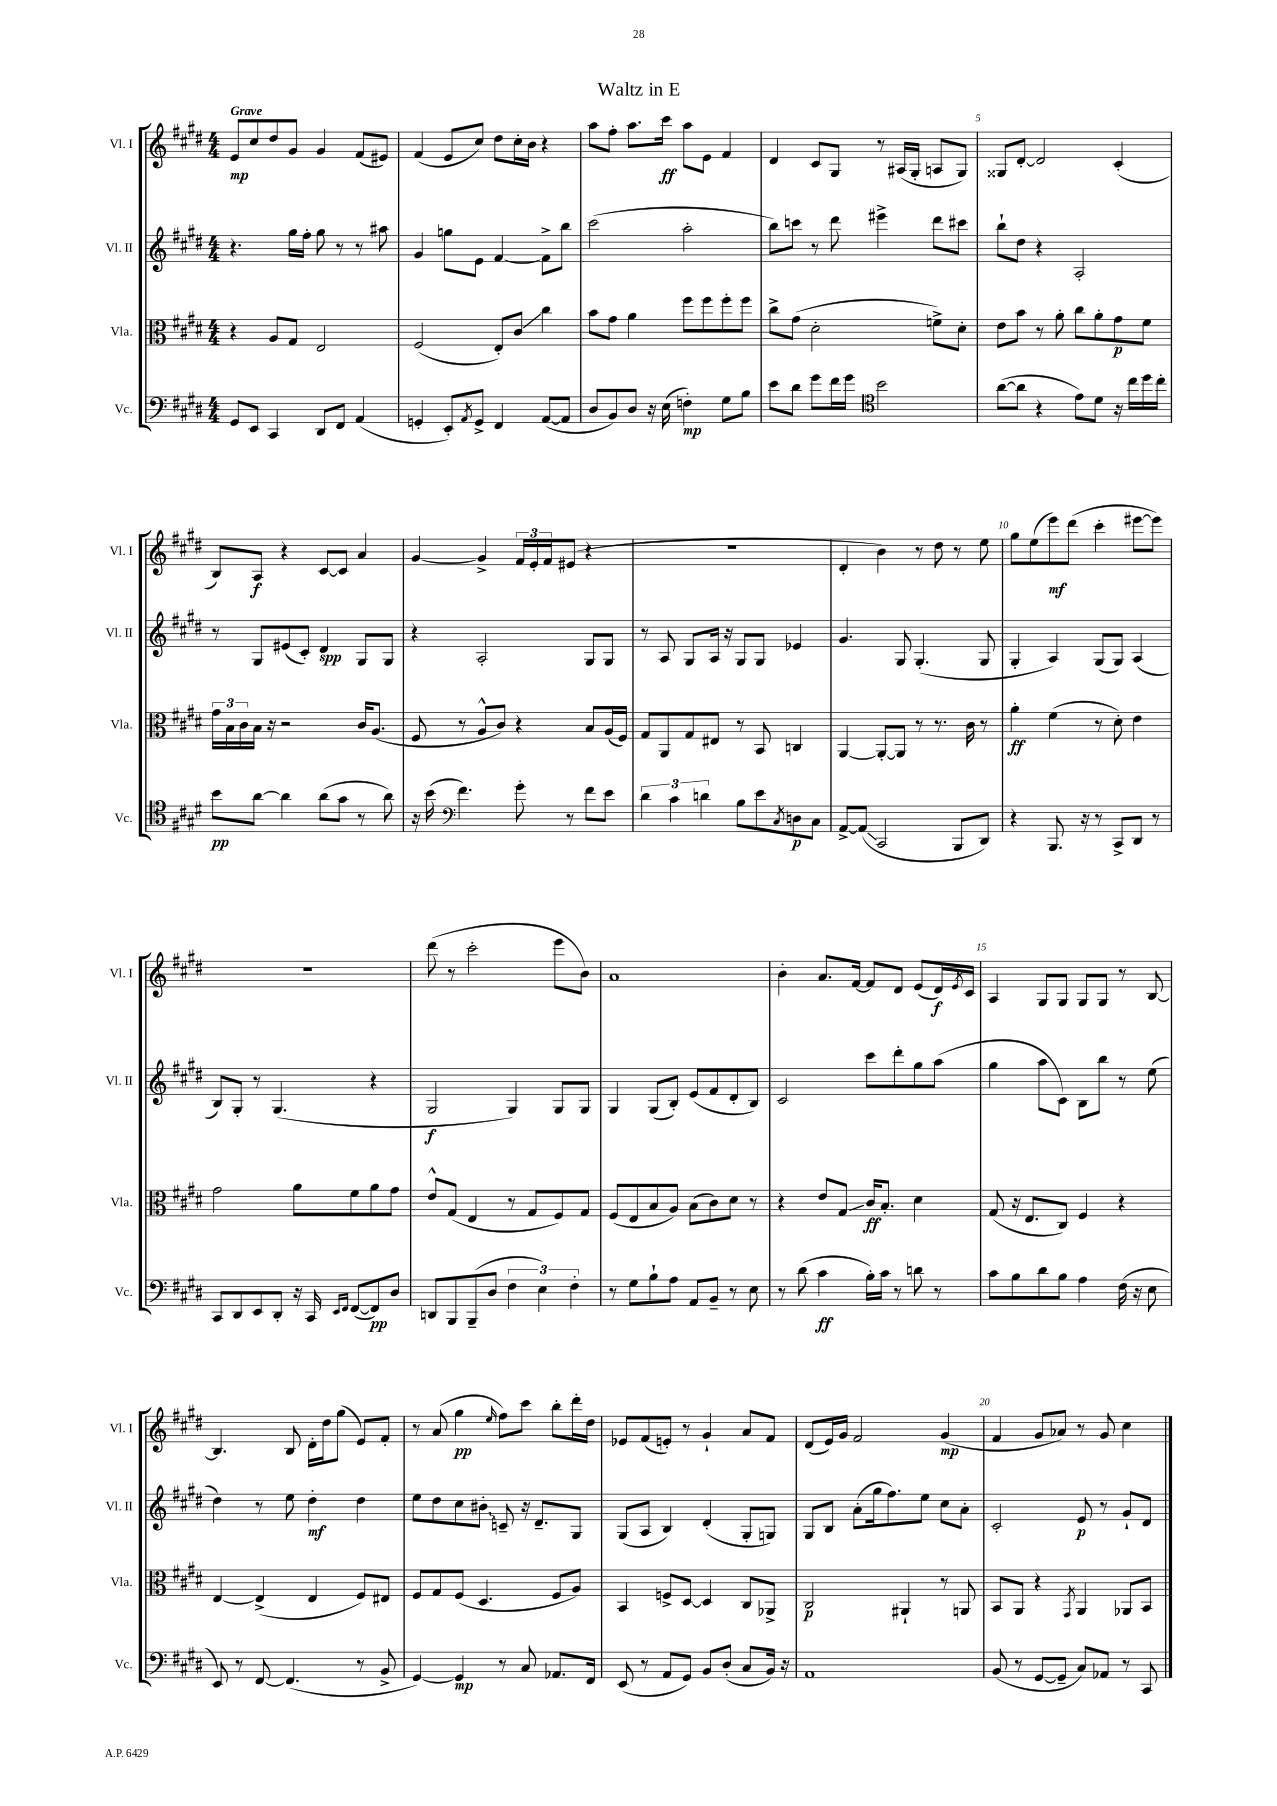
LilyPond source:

\header { title = "Waltz in E" }
<<
\new StaffGroup <<
\new Staff = "s0" \with { instrumentName = "Vl. I" shortInstrumentName = "Vl. I" } {
    \clef treble \key e \major \numericTimeSignature \time 4/4 \tempo "Grave"
    e'8\mp cis''8 dis''8 gis'8 gis'4 fis'8( eis'8) |
    fis'4( e'8 cis''8) dis''8 cis''16-. b'16 r4 |
    a''8 fis''8-. a''8. cis'''16\ff a''8 e'8 fis'4 |
    dis'4 cis'8 gis8 r8 ais16( gis16-. a8 gis8) |
    gisis8 dis'8~-. dis'2 cis'4-.( |
    b8) a8\f r4 cis'8~ cis'8 a'4 |
    gis'4~ gis'4-> \tuplet 3/2 { fis'16 e'16-. fis'16 } eis'8( r4 |
    R1 |
    dis'4-. b'4) r8 dis''8 r8 e''8 |
    gis''8 e''8( e'''8\mf) dis'''8( cis'''4-. eis'''8~ eis'''8) |
    r1 |
    dis'''8( r8 cis'''2-. e'''8 b'8) |
    a'1 |
    b'4-. a'8. fis'16~ fis'8 dis'8 e'8( dis'16\f) \acciaccatura { e'8 } cis'16 |
    a4 gis8 gis8 gis8 gis8 r8 b8~ |
    b4. b8 dis'16-. dis''16 gis''8( e'8) fis'8-. |
    r8 a'8( gis''4\pp \grace { e''16 } fis''8) cis'''8 b''8-. dis'''16-. dis''16 |
    ees'8 fis'8( e'8-.) r8 gis'4-! a'8 fis'8 |
    dis'8( e'16) gis'16 fis'2 gis'4\mp( |
    fis'4 gis'8 aes'8) r8 gis'8 cis''4 \bar "|." |
}
\new Staff = "s1" \with { instrumentName = "Vl. II" shortInstrumentName = "Vl. II" } {
    \clef treble \key e \major \numericTimeSignature \time 4/4
    r4. gis''16 fis''16-. gis''8 r8 r8 ais''8 |
    gis'4 g''8 e'8 fis'4~ fis'8-> b''8 |
    cis'''2( a''2-. |
    b''8) c'''8 r8 dis'''8 eis'''4-> dis'''8 cis'''8 |
    b''8-! dis''8 r4 a2-. |
    r8 gis8 eis'8( cis'8-.) dis'4\spp gis8 gis8 |
    r4 a2-. gis8 gis8 |
    r8 a8 gis8 a16 r16 gis8 gis8 ees'4 |
    gis'4. gis8 gis4.-.( gis8 |
    gis4-. a4) gis8( gis8) a4( |
    b8) gis8-. r8 gis4.( r4 |
    gis2\f gis4) gis8 gis8 |
    gis4 gis8( b8-.) e'8( fis'8 dis'8-. b8) |
    cis'2 cis'''8 dis'''8-. gis''8 a''8( |
    gis''4 a''8 cis'8) b8 b''8 r8 e''8( |
    dis''4) r8 e''8 dis''4-.\mf dis''4 |
    e''8 dis''8 cis''8 \once \override Glissando.style = #'zigzag bis'8-.\glissando c'8-- r16 dis'8.-- gis8 |
    gis8( a8 b4) dis'4-.( gis8-. g8) |
    gis8 b8 a'8-.( gis''16 fis''8.) e''8 cis''8 a'8-. |
    cis'2-. e'8\p r8 gis'8-! dis'8 \bar "|." |
}
\new Staff = "s2" \with { instrumentName = "Vla." shortInstrumentName = "Vla." } {
    \clef alto \key e \major \numericTimeSignature \time 4/4
    r4 a8 gis8 e2 |
    fis2( e8-.) cis'8\glissando cis''4 |
    b'8 gis'8 a'4 fis''8 fis''8 fis''8-. fis''8 |
    cis''8-> gis'8( dis'2-. f'8->) dis'8-. |
    e'8 b'8 r8 a'8-. cis''8 a'8-. gis'8\p fis'8 |
    \tuplet 3/2 { gis'16 b16 cis'16 } b16 r16 r2 cis'16 a8.( |
    fis8 r8 a8-^ cis'8) r4 b8 a16( fis16) |
    gis8 a,8 gis8 eis8 r8 b,8 c4 |
    a,4~ a,8~-. a,8 r8 r8. cis'16 r8 |
    a'4-.\ff fis'4( r8 dis'8-.) e'4 |
    gis'2 a'8 fis'8 a'8 gis'8 |
    e'8-^ gis8( e4 r8 gis8 fis8) gis8 |
    fis8( e8 b8 a8) b8( cis'8) dis'8 r8 |
    r4 e'8 gis8\glissando cis'16\ff b8.-. dis'4 |
    gis8( r16 e8. cis8) fis4 r4 |
    e4~ e4->( e4 fis8) eis8 |
    fis8 gis8 fis8( dis4. fis8 a8) |
    b,4 f8-> dis8~ dis4 cis8 aes,8-> |
    cis2\p ais,4-! r8 a,8 |
    b,8 a,8 r4 \acciaccatura { gis,8 } a,4 aes,8 b,8 \bar "|." |
}
\new Staff = "s3" \with { instrumentName = "Vc." shortInstrumentName = "Vc." } {
    \clef bass \key e \major \numericTimeSignature \time 4/4
    gis,8 e,8 cis,4 dis,8 fis,8 a,4( |
    g,4-. e,8-.) \acciaccatura { a,8 } g,8-> fis,4 a,8~( a,8 |
    dis8 b,8) dis8 r16 e16( f4-.\mp) gis8 b8 |
    e'8 dis'8 gis'8 fis'16 gis'16 \clef tenor b'2 |
    a'8~( a'8 r4 e'8) dis'8 r16 cis''16 dis''16 cis''16-. |
    b'8\pp a'8~ a'4 a'8( gis'8 r8 a'8) |
    r16 b'16( \clef bass fis'4.) gis'8-. r8 fis'8 e'8 |
    \tuplet 3/2 { dis'4 cis'4 d'4 } b8 e'8 \acciaccatura { cis8 } d8\p cis8 |
    a,8~-> a,8\glissando( cis,2 b,,8 dis,8) |
    r4 b,,8. r16 r8 cis,8-> dis,8 r8 |
    cis,8 dis,8 e,8 dis,8-. r16 cis,16 \grace { e,16 fis,16 } fis,8~( fis,8\pp) dis8 |
    d,8 b,,8 b,,8--( dis8 \tuplet 3/2 { fis4 e4) fis4-. } |
    r8 gis8 b8-! a8 a,8 b,8-- r8 e8 |
    r8 dis'8( cis'4\ff b16-.) cis'16 r8 d'8 r8 |
    cis'8 b8 dis'8 b8 a4 fis16( r16 e8 |
    e,8) r8 fis,8~ fis,4.( r8 b,8-> |
    gis,4~) gis,4\mp r8 cis8 aes,8. fis,16 |
    e,8( r8 a,8 gis,8) b,8 dis8-.( cis8 b,16) r16 |
    a,1 |
    b,8( r8 gis,8~ gis,8-- cis8) aes,8 r8 cis,8 \bar "|." |
}
>>
>>
\layout { \context { \Score \override BarNumber.break-visibility = ##(#f #t #t) barNumberVisibility = #(every-nth-bar-number-visible 5) } }
